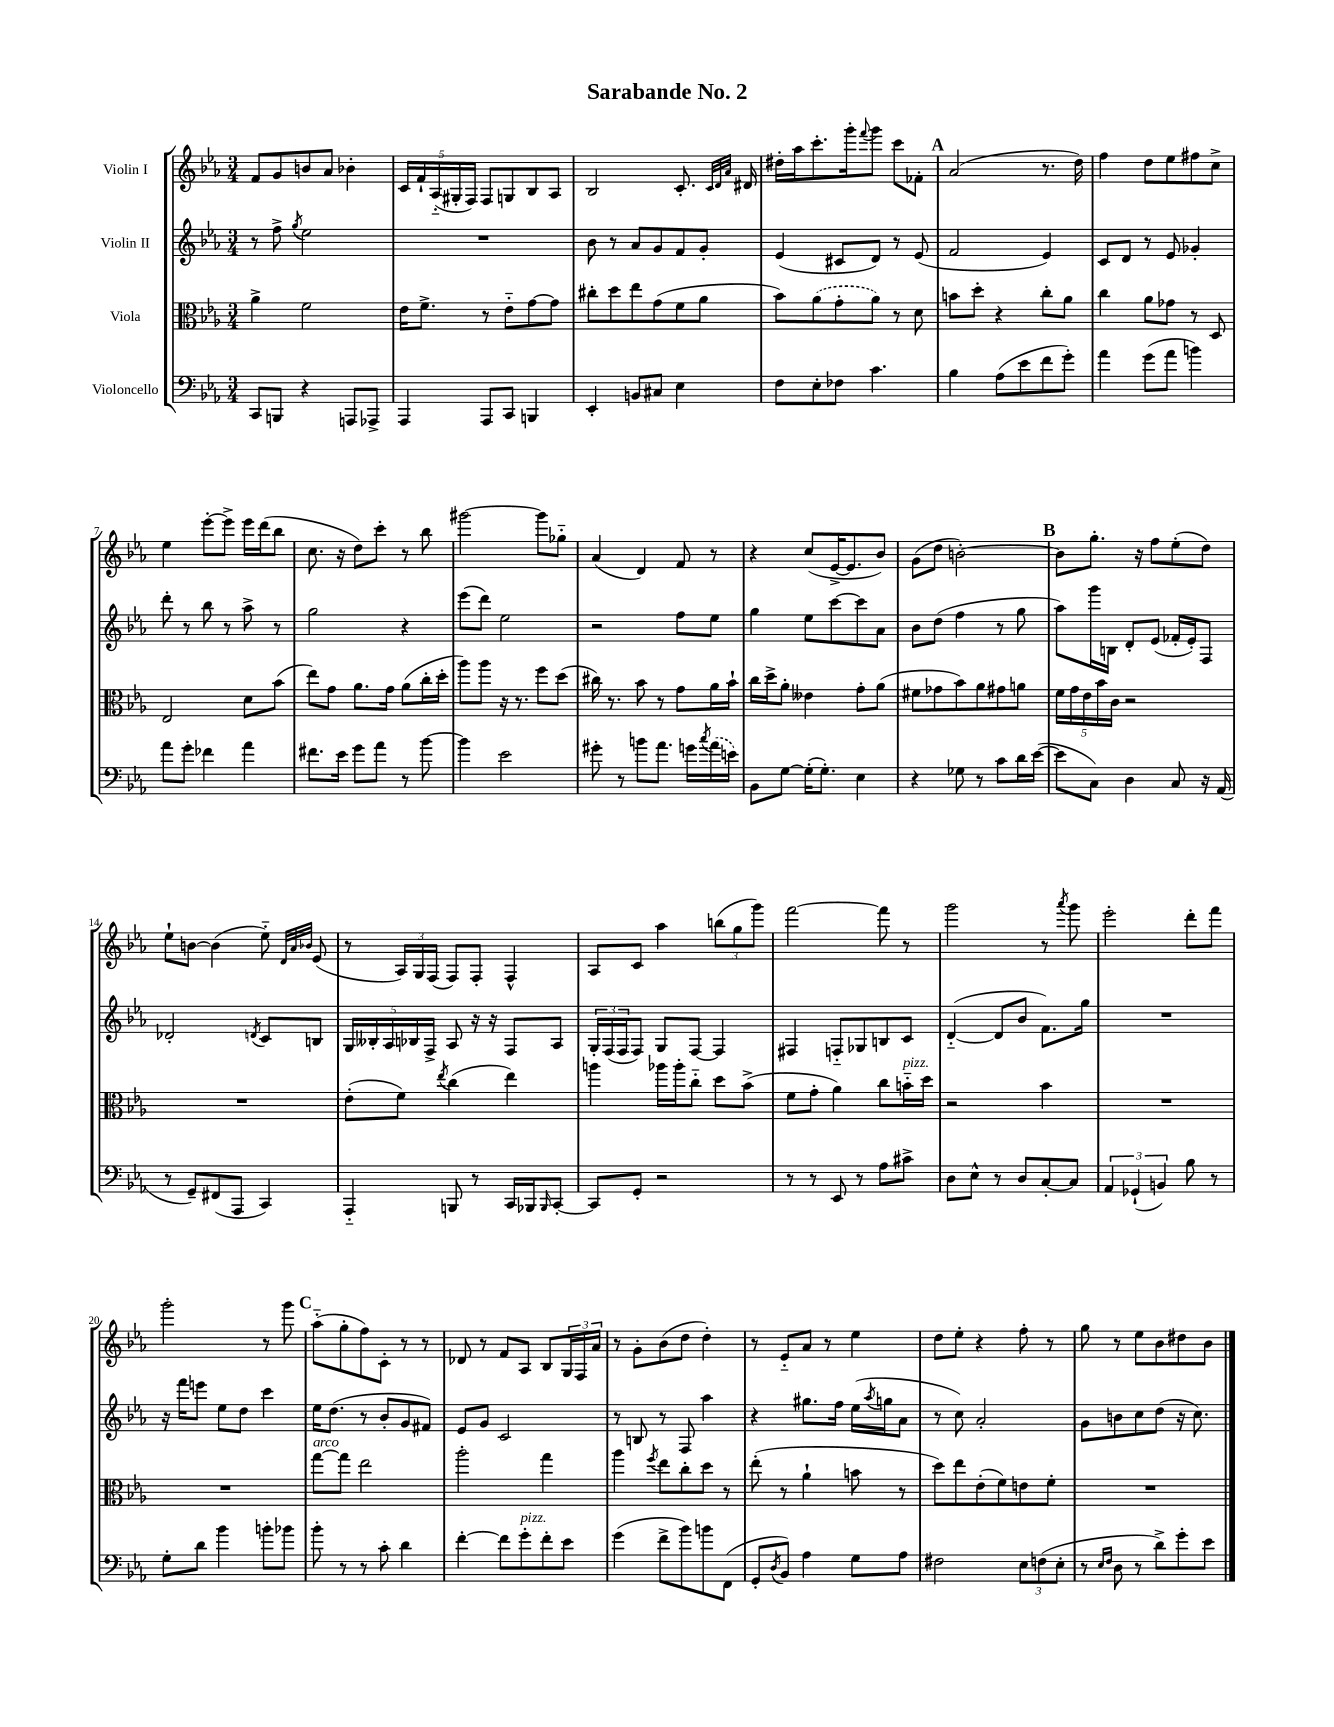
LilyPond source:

\header { title = "Sarabande No. 2" }
<<
\new StaffGroup <<
\new Staff = "s0" \with { instrumentName = "Violin I" } {
    \clef treble \key ees \major \numericTimeSignature \time 3/4
    f'8 g'8 b'8 aes'8 bes'4-. |
    \tuplet 5/4 { c'16 f'16-! aes16-_( gis16-. f16) } f8 g8 bes8 aes8 |
    bes2 c'8.-. \grace { c'32 d'32 aes'32 } dis'16 |
    dis''16-. aes''16 c'''8.-. g'''16-. \appoggiatura { f'''8 } g'''8 c'''8 fes'8-. |
    \mark \markup { \bold "A" } aes'2( r8. d''16) |
    f''4 d''8 ees''8 fis''8 c''8-> |
    ees''4 ees'''8~-. ees'''8-> ees'''16 d'''16( bes''8 |
    c''8. r16 d''8) c'''8-. r8 bes''8 |
    gis'''2~ gis'''8 ges''8-_ |
    aes'4( d'4) f'8 r8 |
    r4 c''8( ees'16~-> ees'8. bes'8) |
    g'8( d''8 b'2~-.) |
    \mark \markup { \bold "B" } b'8 g''8.-. r16 f''8 ees''8-.( d''8) |
    ees''8-! b'8~ b'4( ees''8-_) \grace { d'32 aes'32 bes'32 } ees'8( |
    r8 \tuplet 3/2 { aes16) g16 f16( } f8) f8-. f4-^ |
    aes8 c'8 aes''4 \tuplet 3/2 { b''8( g''8 g'''8) } |
    f'''2~ f'''8 r8 |
    g'''2 r8 \acciaccatura { aes'''8 } g'''8 |
    ees'''2-. d'''8-. f'''8 |
    g'''2-. r8 g'''8 |
    \mark \markup { \bold "C" } aes''8-_( g''8-. f''8) c'8-. r8 r8 |
    des'8 r8 f'8 aes8 bes8 \tuplet 3/2 { g16 f16 aes'16 } |
    r8 g'8-. bes'8( d''8 d''4-.) |
    r8 ees'8-_ aes'8 r8 ees''4 |
    d''8 ees''8-. r4 f''8-. r8 |
    g''8 r8 ees''8 bes'8 dis''8 bes'8 \bar "|." |
}
\new Staff = "s1" \with { instrumentName = "Violin II" } {
    \clef treble \key ees \major \numericTimeSignature \time 3/4
    r8 f''8-> \acciaccatura { g''8 } ees''2 |
    R2. |
    bes'8 r8 aes'8 g'8 f'8 g'8-. |
    ees'4( cis'8 d'8) r8 ees'8( |
    \mark \markup { \bold "A" } f'2 ees'4) |
    c'8 d'8 r8 ees'8 ges'4-. |
    d'''8-. r8 bes''8 r8 aes''8-> r8 |
    g''2 r4 |
    ees'''8( d'''8) ees''2 |
    r2 f''8 ees''8 |
    g''4 ees''8 c'''8~ c'''8 aes'8 |
    bes'8 d''8( f''4 r8 g''8 |
    \mark \markup { \bold "B" } aes''8) g'''16 b16 d'8-. ees'8( fes'16-. ees'16-.) f8 |
    des'2-. \acciaccatura { d'8 } c'8 b8 |
    \tuplet 5/4 { g16 beses16-. aes16 bes16 f16-> } aes8 r16 r16 f8 aes8 |
    \tuplet 3/2 { g16-. f16( f16 } f8) g8 f8~ f4 |
    fis4 f8-_ ges8 b8 c'8 |
    d'4~-_( d'8 bes'8 f'8.) g''16 |
    R2. |
    r16 f'''16 e'''8 ees''8 d''8 c'''4 |
    \mark \markup { \bold "C" } ees''16 d''8.( r8 bes'8-. g'8 fis'8) |
    ees'8 g'8 c'2 |
    r8 b8 r8 f8 aes''4 |
    r4 gis''8. f''16 ees''16( \acciaccatura { aes''8 } g''16 aes'8 |
    r8 c''8) aes'2-. |
    g'8 b'8 c''8 d''8( r16 c''8.) \bar "|." |
}
\new Staff = "s2" \with { instrumentName = "Viola" } {
    \clef alto \key ees \major \numericTimeSignature \time 3/4
    aes'4-> f'2 |
    ees'16 f'8.-> r8 ees'8-_ g'8~ g'8 |
    cis''8-. d''8 ees''8 g'8( f'8 aes'8 |
    bes'8) \once \slurDashed aes'8( g'8-. aes'8) r8 d'8 |
    \mark \markup { \bold "A" } b'8 d''8-. r4 c''8-. aes'8 |
    c''4 aes'8 ges'8 r8 d8 |
    ees2 d'8 bes'8( |
    ees''8) g'8 aes'8. g'16 aes'8( c''16-. d''16-. |
    aes''8) aes''8 r16 r8. f''8 d''8( |
    cis''16) r8. bes'8 r8 g'8 aes'16 bes'16-! |
    c''16 d''16-> aes'8-. eeses'4 g'8-. aes'8( |
    fis'8 ges'8 bes'8) aes'8 gis'8 a'8 |
    \mark \markup { \bold "B" } \tuplet 5/4 { f'16 g'16 ees'16 bes'16 c'16 } r2 |
    R2. |
    ees'8-.( f'8) \acciaccatura { ees''8 } c''4( ees''4) |
    a''4 aes''16 aes''16-. c''8-_ d''8 bes'8->( |
    f'8 g'8-. aes'4) c''8 b'16-_^\markup { \italic "pizz." } d''16 |
    r2 bes'4 |
    R2. |
    R2. |
    \mark \markup { \bold "C" } g''8~^\markup { \italic "arco" } g''8 ees''2 |
    aes''2-. g''4 |
    aes''4 \acciaccatura { f''8 } ees''8 c''8-. d''8 r8 |
    ees''8-.( r8 aes'4-! b'8 r8 |
    d''8) ees''8 ees'8-.( f'8) e'8 f'8-. |
    R2. \bar "|." |
}
\new Staff = "s3" \with { instrumentName = "Violoncello" } {
    \clef bass \key ees \major \numericTimeSignature \time 3/4
    c,8 b,,8 r4 a,,8 aes,,8-> |
    aes,,4 aes,,8 c,8 b,,4 |
    ees,4-. b,8 cis8 ees4 |
    f8 ees8-. fes8 c'4. |
    \mark \markup { \bold "A" } bes4 aes8( ees'8 f'8 g'8-.) |
    aes'4 g'8( aes'8 b'4) |
    aes'8 g'8-. fes'4 aes'4 |
    fis'8. ees'16 g'8 aes'8 r8 bes'8~ |
    bes'4 ees'2 |
    gis'8-. r8 b'8 aes'8. g'16 \acciaccatura { c''8 } \once \slurDashed aes'16( e'16) |
    bes,8 g8~ g16-.( g8.-.) ees4 |
    r4 ges8 r8 c'8 d'16 ees'16~( |
    \mark \markup { \bold "B" } ees'8 c8) d4 c8 r16 aes,16( |
    r8 g,8--) fis,8( aes,,8 c,4) |
    aes,,4-_ b,,8 r8 c,16 bes,,16 \grace { bes,,16 } c,8~-. |
    c,8 g,8-. r2 |
    r8 r8 ees,8 r8 aes8 cis'8-> |
    d8 ees8-^ r8 d8 c8~-. c8 |
    \tuplet 3/2 { aes,4 ges,4-!( b,4) } bes8 r8 |
    g8-. d'8 bes'4 b'8-. bes'8 |
    \mark \markup { \bold "C" } bes'8-. r8 r8 c'8-. d'4 |
    f'4~-. f'8 g'8-.^\markup { \italic "pizz." } f'8-. ees'8 |
    g'4( f'8-> bes'8) b'8 f,8( |
    g,8-. \acciaccatura { d8 } bes,8) aes4 g8 aes8 |
    fis2 \tuplet 3/2 { ees8 f8( ees8-. } |
    r8 \grace { ees16 f16 } d8 r8 d'8->) g'8-. ees'8 \bar "|." |
}
>>
>>
